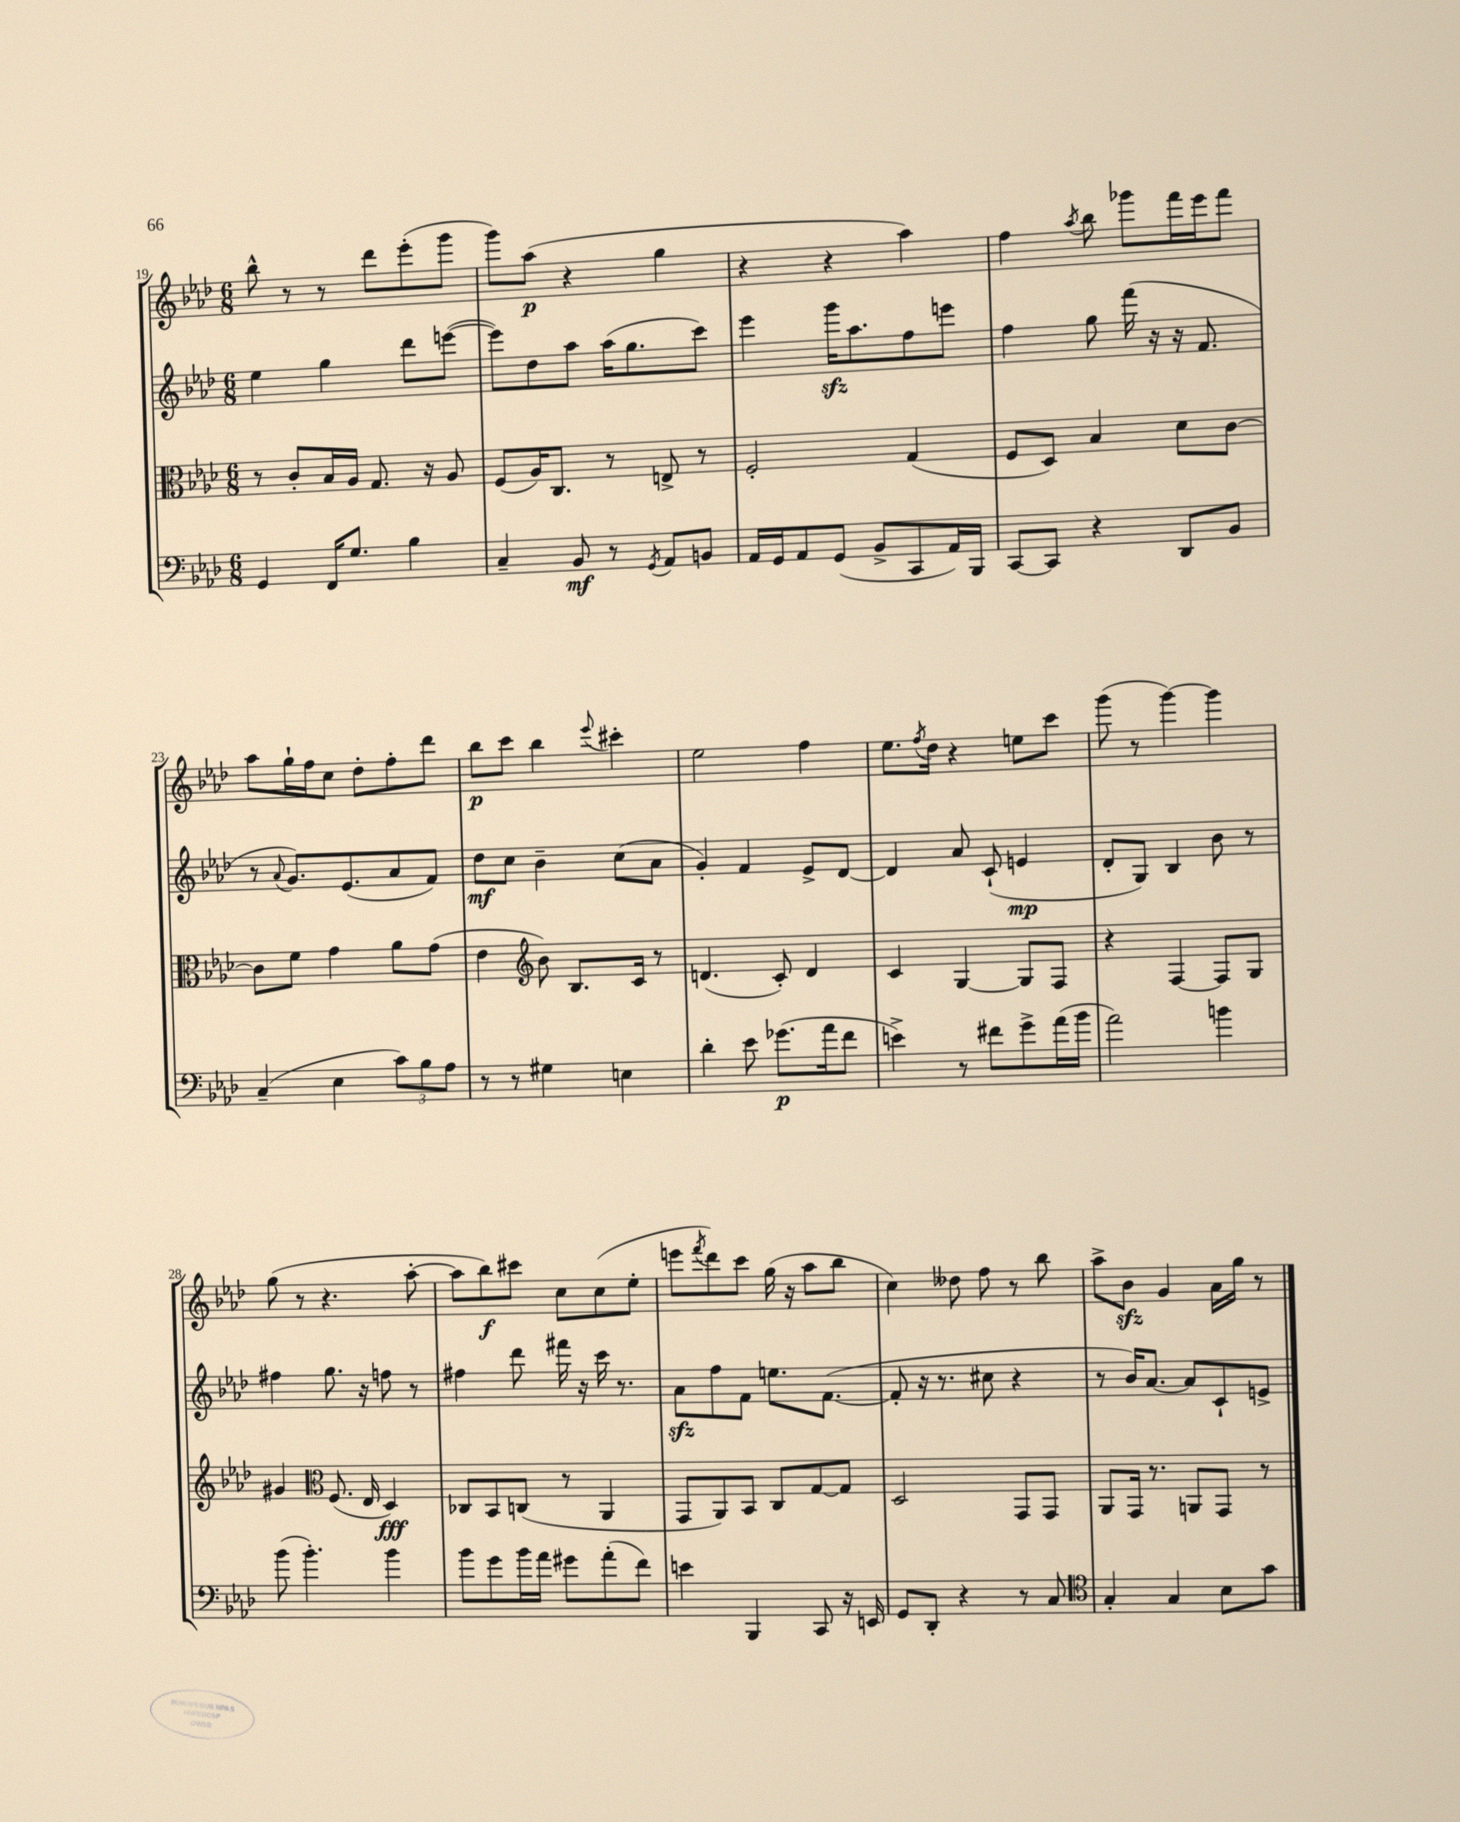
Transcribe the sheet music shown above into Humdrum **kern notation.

**kern	**kern	**kern	**kern
*staff4	*staff3	*staff2	*staff1
*clefF4	*clefC3	*clefG2	*clefG2
*k[b-e-a-d-]	*k[b-e-a-d-]	*k[b-e-a-d-]	*k[b-e-a-d-]
*M6/8	*M6/8	*M6/8	*M6/8
4GG	8r	4ee-	8bb-^^
.	8c'	.	8r
16FF	16B-	4gg	8r
8.G	16A-	.	.
.	8.G	.	8ddd-
4B-	.	8ddd-	(8eee-'
.	16r	.	.
.	8A-	([8eee	8ggg
=	=	=	=
4C~	(8F	8eee])	8ggg)
.	16A-)	8dd-	(8aa-
.	8.C	.	.
8BB-	.	8aa-	4r
8r	8r	(16aa-	.
.	.	8.gg	.
8qGG	.	.	.
8AA-	8E^	.	4gg
8BB	8r	8ccc)	.
=	=	=	=
16AA-	2F'	4eee-	4r
16GG	.	.	.
8AA-	.	.	.
(8GG	.	16ggg	4r
.	.	8.aa-	.
8BB-^	.	.	.
8CC	(4G	8ff	4aa-)
16AA-)	.	8eee	.
16BBB-	.	.	.
=	=	=	=
[8CC	8F	4ff	4ff
8CC]	8D-)	.	.
.	.	.	8qaa-
4r	4B-	8gg	8bb-
.	.	(16fff	8ggg-
.	.	16r	.
8DD-	8d-	16r	16fff
.	.	8.f	16eee-
8BB-	[8c	.	8fff
=	=	=	=
(4C~	8c]	8r	8aa-
.	.	8qqa-	.
.	8f	8.g)	16gg`
.	.	.	16ff
4E-	4g	.	8cc
.	.	(8.e-	.
.	.	.	8dd-'
12c)	8a-	8a-	8ff'
12B-	.	.	.
.	(8g	8f)	8ddd-
12A-	.	.	.
=	=	=	=
8r	4e-	8dd-	8bb-
8r	.	8cc	8ccc
*	*clefG2	*	*
4G#	8b-)	4b-~	4bb-
.	8.B-	.	.
.	.	.	8qqeee-
4E	.	(8cc	4ccc#'
.	16c	.	.
.	8r	8a-	.
=	=	=	=
4d-'	(4.d	4g')	2ee-
8e-	.	4f	.
(8.g-	8c')	.	.
.	4d	8e-^	4ff
16a-	.	.	.
8f	.	[8d-	.
=	=	=	=
4e^)	4c	4d-]	8.ee-
.	.	.	8qff
.	.	.	16dd-
8r	[4G	8a-	4r
8f#	.	(8c`	.
8g^	8G]	4e	8ee
(16a-	8F	.	8ccc
16b-	.	.	.
=	=	=	=
2a-)	4r	8d-'	(8ggg
.	.	8G)	8r
.	[4F	4B-	[4ggg)
4b	8F]	8b-	4ggg]
.	8G	8r	.
=	=	=	=
(8b-	4g#	4ff#	(8gg
4.b-')	.	.	8r
*	*clefC3	*	*
.	(8.F	8.gg	4.r
.	16E-	16r	.
4b-	4D-)	8ff	.
.	.	8r	[8aa-'
=	=	=	=
8b-	8C-	4ff#	8aa-]
8g	8BB-	.	8bb-)
16b-	(8C	8ddd-	8ccc#
16a-	.	.	.
8g#	8r	16fff#	8cc
.	.	16r	.
(8a-'	4AA-	16ccc	(8cc
.	.	8.r	.
8f)	.	.	8ee-'
=	=	=	=
4e	8GG	8a-	8eee
.	.	.	8qfff
.	8AA-)	8ff	8ddd-)
4BBB-	8BB-	8f	8ccc
.	8C	8.ee	(16gg
.	.	.	16r
8CC	[8G	.	8aa-
.	.	([8.f	.
16r	8G]	.	8bb-
16EE	.	.	.
=	=	=	=
8GG	2D-	8f']	4cc)
8DD-'	.	16r	.
.	.	8.r	.
4r	.	.	8dd--
.	.	8cc#	8ff
8r	8GG	4r	8r
8C	8GG	.	8bb-
=	=	=	=
*clefC4	*	*	*
4G'	8AA-	8r	8aa-^
.	16GG	16b-)	8b-
.	8.r	[8.a-	.
4G	.	.	4g
.	8AA	8a-]	.
8B-	8GG	8c`	16a-
.	.	.	16gg
8g	8r	8e^	8r
==	==	==	==
*-	*-	*-	*-
